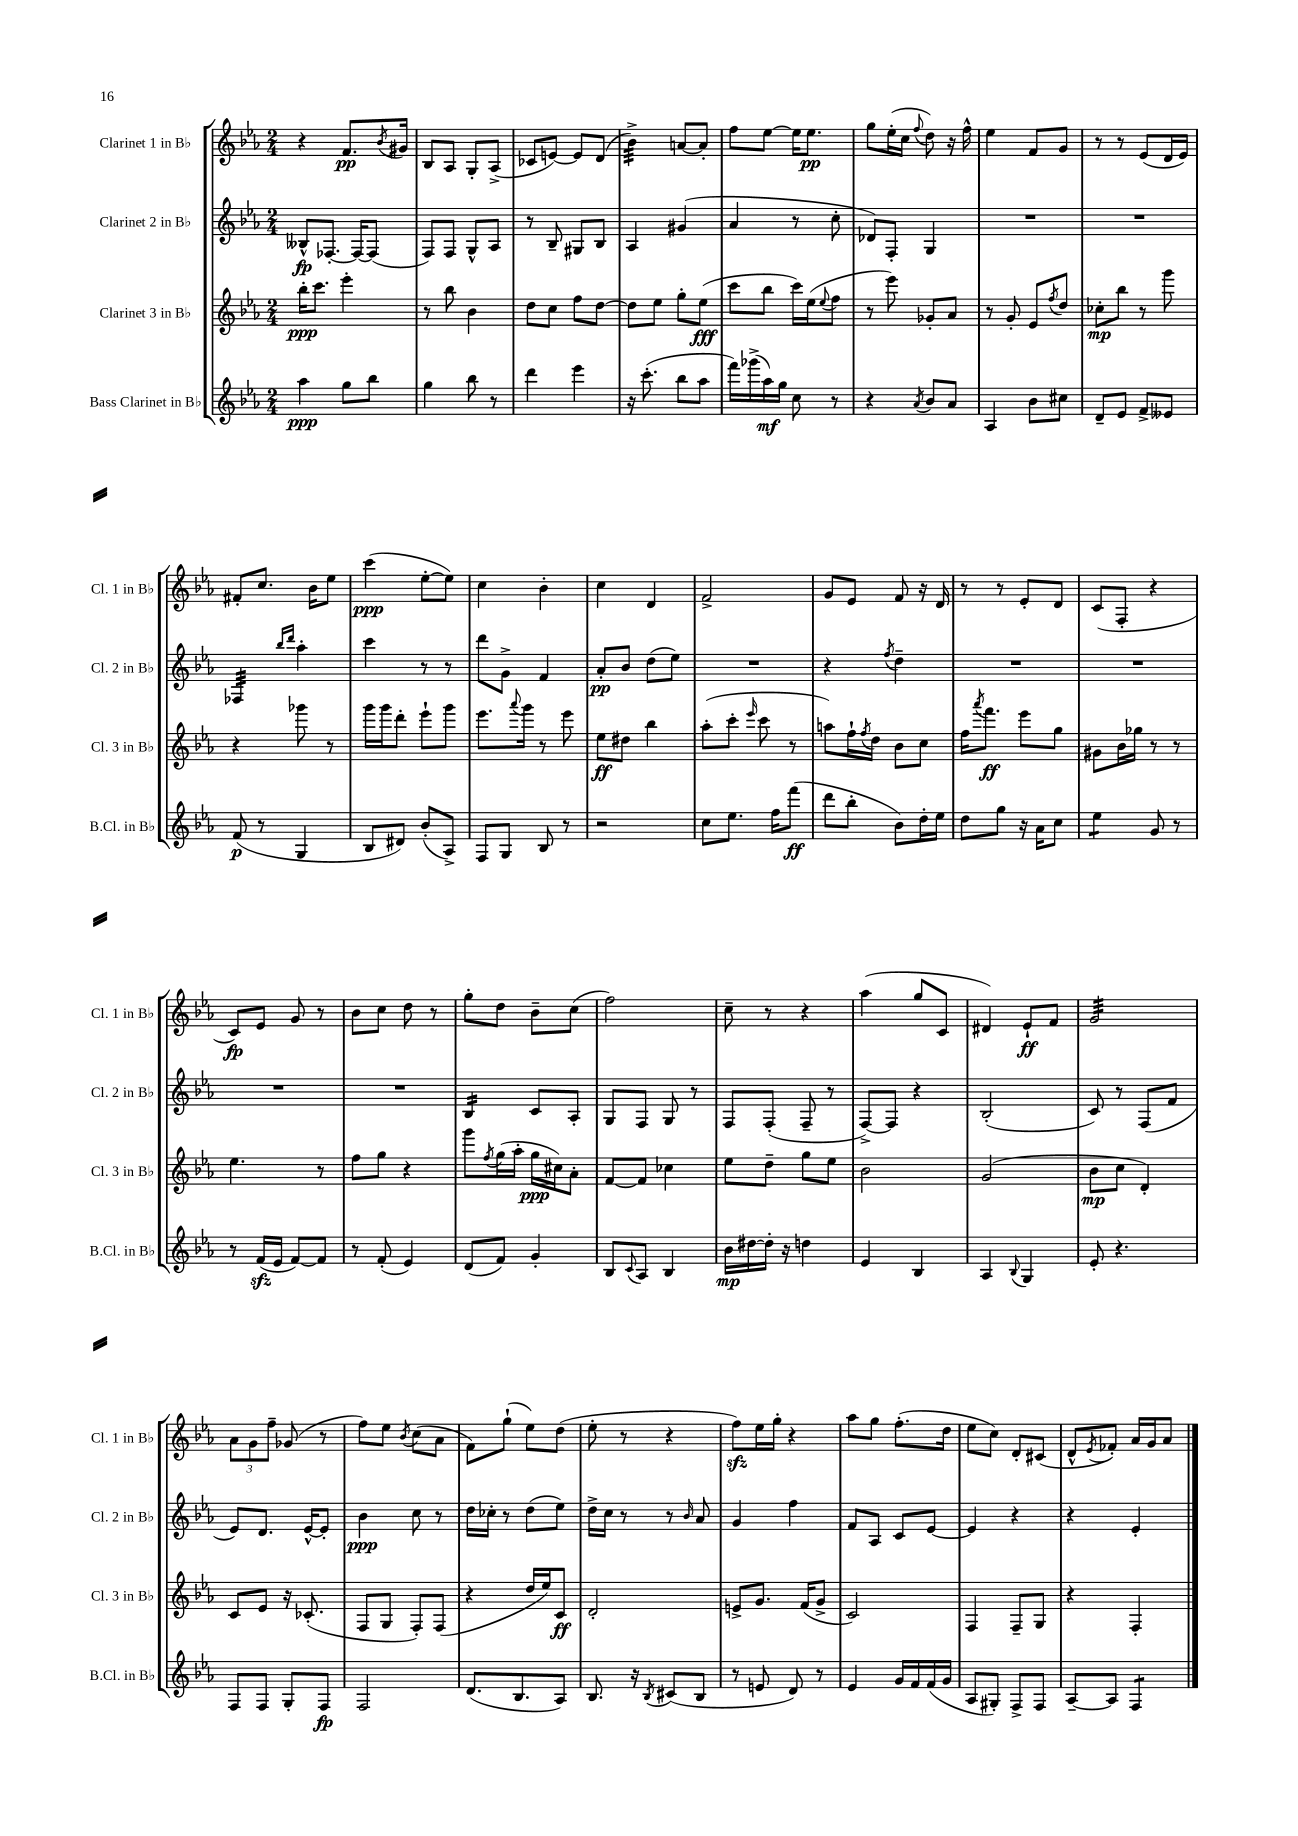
<<
\new StaffGroup <<
\new Staff = "s0" \with { instrumentName = "Clarinet 1 in Bb" shortInstrumentName = "Cl. 1 in Bb" } {
    \clef treble \key ees \major \numericTimeSignature \time 2/4
    r4 f'8.\pp \acciaccatura { bes'8 } gis'16 |
    bes8 aes8 g8-. aes8->( |
    ces'8 e'8~) e'8 d'8( |
    bes'4:32->) a'8~ a'8-. |
    f''8 ees''8~ ees''16 ees''8.\pp |
    g''8 ees''16-.( c''16 \appoggiatura { f''8 } d''8) r16 f''16-^ |
    ees''4 f'8 g'8 |
    r8 r8 ees'8( d'16 ees'16) |
    fis'8-. c''8. bes'16 ees''8 |
    c'''4\ppp( ees''8~-. ees''8) |
    c''4 bes'4-. |
    c''4 d'4 |
    f'2-> |
    g'8 ees'8 f'8 r16 d'16 |
    r8 r8 ees'8-. d'8 |
    c'8( f8-. r4 |
    c'8\fp) ees'8 g'8 r8 |
    bes'8 c''8 d''8 r8 |
    g''8-. d''8 bes'8-- c''8( |
    f''2) |
    c''8-- r8 r4 |
    aes''4( g''8 c'8 |
    dis'4) ees'8-!\ff f'8 |
    g'2:32 |
    \tuplet 3/2 { aes'8 g'8 f''8-- } ges'8( r8 |
    f''8) ees''8 \acciaccatura { bes'8 } c''8( aes'8 |
    f'8) g''8-!( ees''8) d''8( |
    ees''8-. r8 r4 |
    f''8\sfz) ees''16 g''16-. r4 |
    aes''8 g''8 f''8.-.( d''16 |
    ees''8 c''8) d'8-. cis'8( |
    d'8-^ \acciaccatura { ees'8 } fes'8-.) aes'16 g'16 aes'8 \bar "|." |
}
\new Staff = "s1" \with { instrumentName = "Clarinet 2 in Bb" shortInstrumentName = "Cl. 2 in Bb" } {
    \clef treble \key ees \major \numericTimeSignature \time 2/4
    beses8-^\fp fes8.~-. fes16~ fes8( |
    f8) f8 g8-^ aes8 |
    r8 bes8-- gis8 bes8 |
    aes4 gis'4( |
    aes'4 r8 c''8-. |
    des'8) f8-. g4 |
    R2 |
    R2 |
    fes4:32 \grace { bes''16 d'''16 } aes''4-. |
    c'''4 r8 r8 |
    d'''8 g'8-> f'4 |
    aes'8-.\pp bes'8 d''8( ees''8) |
    R2 |
    r4 \acciaccatura { f''8 } d''4-- |
    R2 |
    R2 |
    R2 |
    R2 |
    bes4:16 c'8 aes8-. |
    g8 f8 g8 r8 |
    f8 f8-.( f8-- r8 |
    f8~->) f8 r4 |
    bes2-.( |
    c'8) r8 f8( f'8 |
    ees'8) d'8. ees'16~-^ ees'8-. |
    bes'4\ppp c''8 r8 |
    d''16 ces''16-. r8 d''8( ees''8) |
    d''16-> c''16 r8 r8 \grace { bes'16 } aes'8 |
    g'4 f''4 |
    f'8 aes8 c'8 ees'8~ |
    ees'4 r4 |
    r4 ees'4-. \bar "|." |
}
\new Staff = "s2" \with { instrumentName = "Clarinet 3 in Bb" shortInstrumentName = "Cl. 3 in Bb" } {
    \clef treble \key ees \major \numericTimeSignature \time 2/4
    bes''16-.\ppp c'''8. ees'''4-. |
    r8 bes''8 bes'4 |
    d''8 c''8 f''8 d''8~ |
    d''8 ees''8 g''8-. ees''8\fff( |
    c'''8 bes''8 c'''16) ees''16( \appoggiatura { ees''8 } f''8 |
    r8 ees'''8) ges'8-. aes'8 |
    r8 g'8-. ees'8 \acciaccatura { f''8 } d''8 |
    ces''8-.\mp bes''8 r8 g'''8 |
    r4 ges'''8 r8 |
    g'''16 g'''16 d'''8-. ees'''8-! g'''8 |
    ees'''8. \appoggiatura { aes'''8 } g'''16 r8 ees'''8 |
    ees''8\ff dis''8 bes''4 |
    aes''8-.( c'''8-. \grace { ees'''16 } c'''8 r8 |
    a''8) f''16-! \acciaccatura { f''8 } d''16 bes'8 c''8 |
    f''16 \acciaccatura { aes'''8 } f'''8.\ff ees'''8 g''8 |
    gis'8 bes'16 ges''16 r8 r8 |
    ees''4. r8 |
    f''8 g''8 r4 |
    g'''8 \acciaccatura { f''8 } g''16( aes''16-. g''16\ppp cis''16) aes'8-. |
    f'8~ f'8 ces''4 |
    ees''8 d''8-- g''8 ees''8 |
    bes'2 |
    g'2( |
    bes'8\mp c''8 d'4-.) |
    c'8 ees'8 r16 ces'8.-.( |
    f8 g8 f8-.) f8( |
    r4 d''16 ees''16) c'8\ff |
    d'2-. |
    e'8-> g'8. f'16( g'8-> |
    c'2) |
    f4 f8-- g8 |
    r4 f4-. \bar "|." |
}
\new Staff = "s3" \with { instrumentName = "Bass Clarinet in Bb" shortInstrumentName = "B.Cl. in Bb" } {
    \clef treble \key ees \major \numericTimeSignature \time 2/4
    aes''4\ppp g''8 bes''8 |
    g''4 bes''8 r8 |
    d'''4 ees'''4 |
    r16 c'''8.-.( bes''8 aes''8 |
    f'''16) ges'''16->( aes''16\mf) g''16 c''8 r8 |
    r4 \acciaccatura { aes'8 } bes'8 aes'8 |
    aes4 bes'8 cis''8 |
    d'8-- ees'8 f'8-> eeses'8 |
    f'8\p( r8 g4 |
    bes8 dis'8) bes'8-.( aes8->) |
    f8 g8 bes8 r8 |
    r2 |
    c''8 ees''8. f''16 f'''8\ff( |
    d'''8 bes''8-. bes'8) d''16-. ees''16 |
    d''8 g''8 r16 aes'16 c''8 |
    ees''4:8 g'8 r8 |
    r8 f'16\sfz( ees'16 f'8~) f'8 |
    r8 f'8-.( ees'4) |
    d'8( f'8) g'4-. |
    bes8 \appoggiatura { c'8 } aes8 bes4 |
    bes'16\mp dis''16~ dis''16-. r16 d''4 |
    ees'4 bes4 |
    aes4 \appoggiatura { bes8 } g4 |
    ees'8-. r4. |
    f8 f8 g8-. f8\fp |
    f2 |
    d'8.( bes8. aes8) |
    bes8. r16 \acciaccatura { bes8 } cis'8( bes8 |
    r8 e'8 d'8) r8 |
    ees'4 g'16 f'16 f'16( g'16 |
    aes8 gis8-.) f8-> f8 |
    aes8~-- aes8 f4:8 \bar "|." |
}
>>
>>
\layout { \context { \Score \remove "Bar_number_engraver" } }
